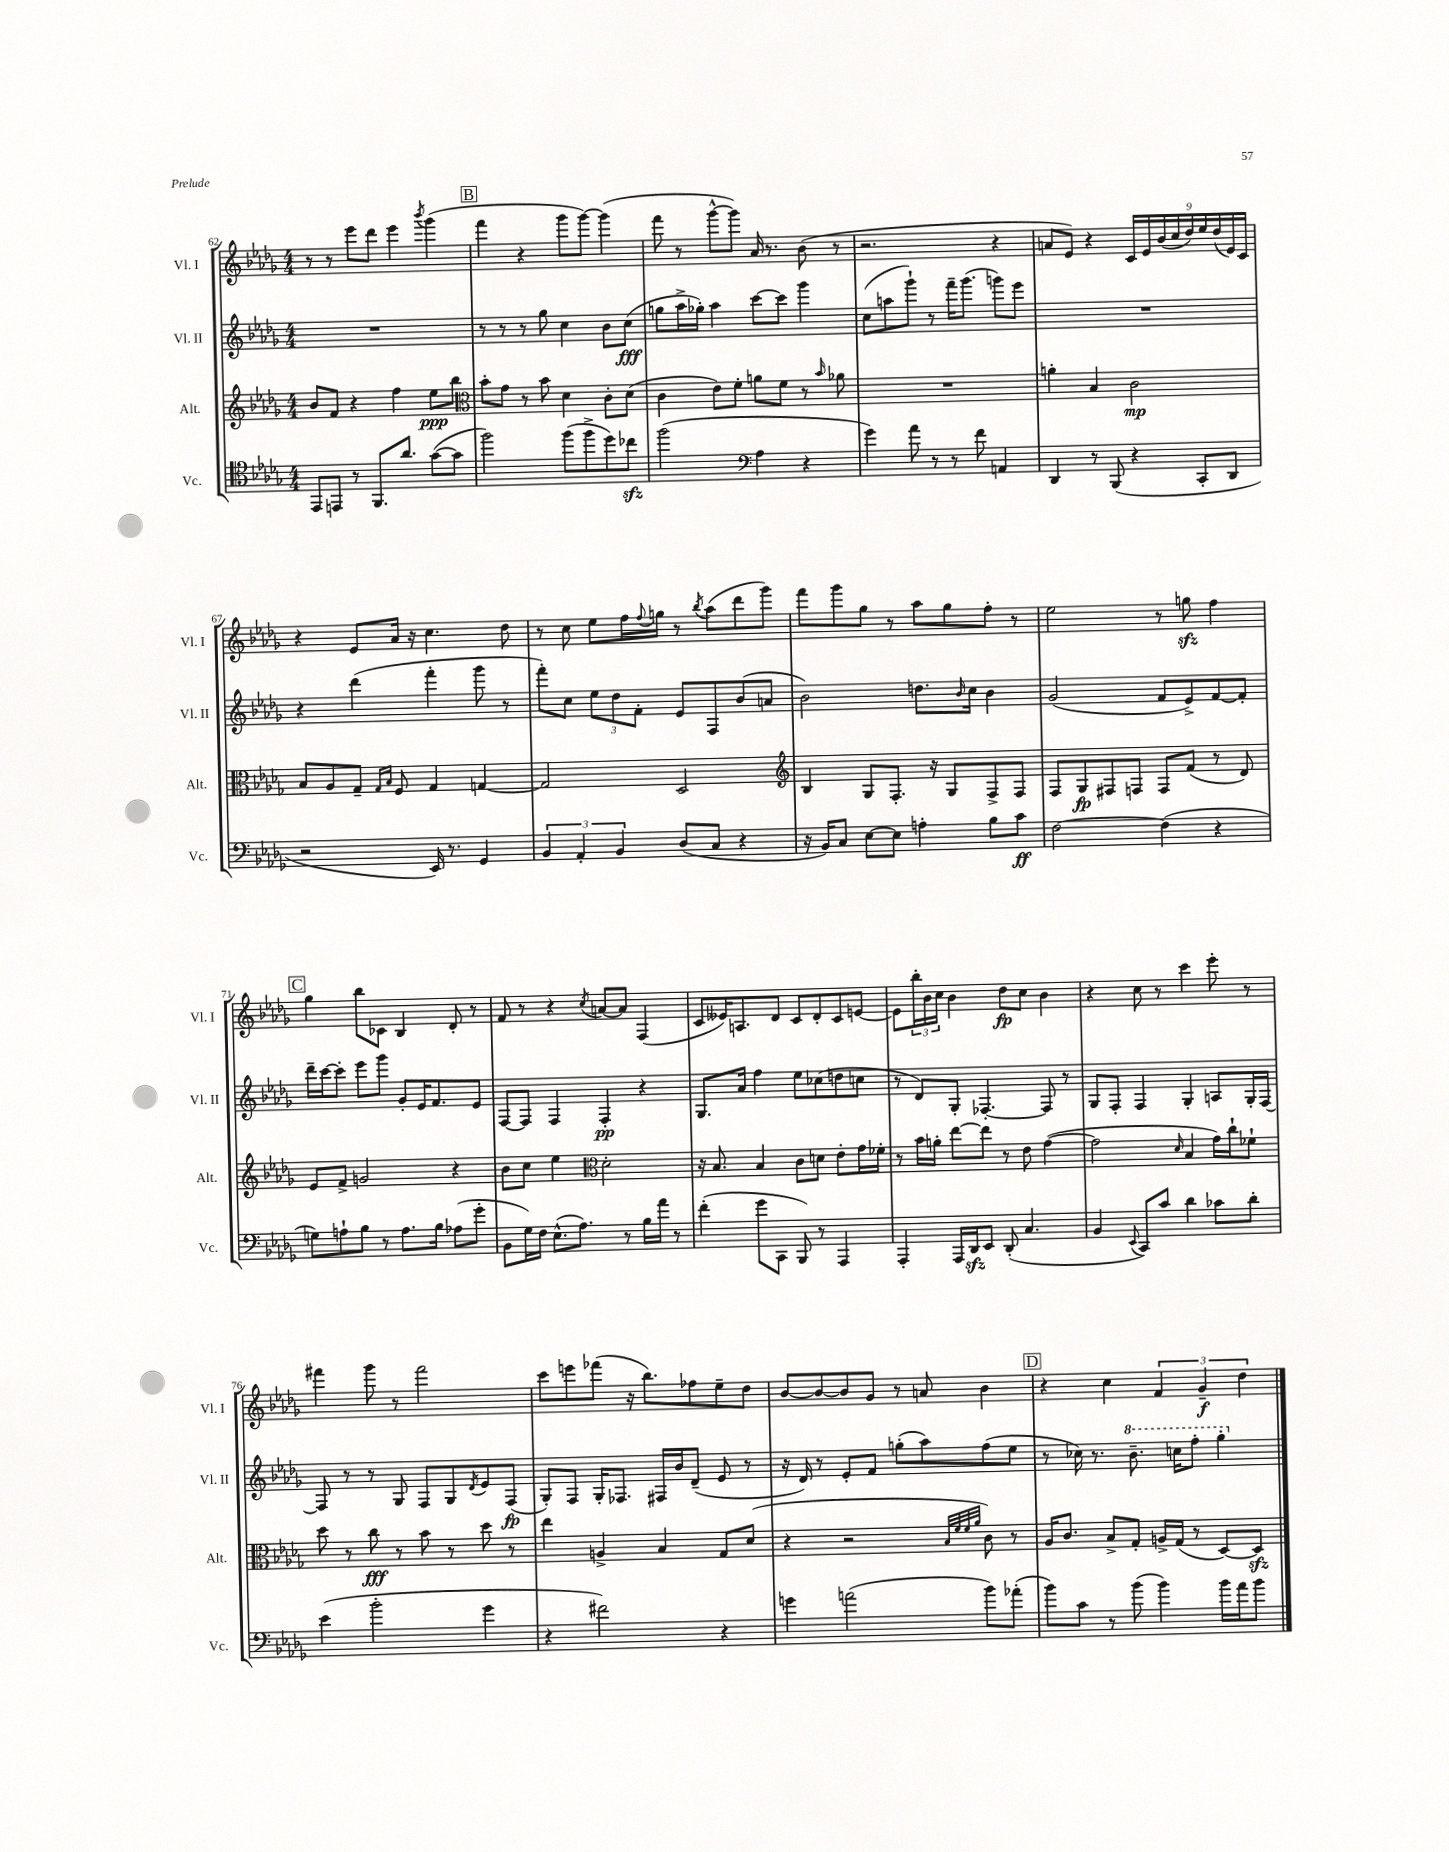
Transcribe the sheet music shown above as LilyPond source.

<<
\new StaffGroup <<
\new Staff = "s0" \with { instrumentName = "Vl. I" shortInstrumentName = "Vl. I" } {
    \clef treble \key des \major \numericTimeSignature \time 4/4
    r8 r8 ees'''8 des'''8 ees'''4 \acciaccatura { bes'''8 } ges'''4( |
    \mark \markup { \box "B" } f'''4 r4 ges'''8 ges'''8~) ges'''4( |
    f'''8 r8 ges'''8~-^ ges'''8) aes'16 r8. bes'8( r8 |
    r2. r4 |
    a'8 ees'8) r4 \tuplet 9/8 { c'16 ees'16 bes'16( c''16 des''16) ees''16 des''16( ees'16) c'16 } |
    r4 ees'8 aes'16 r16 c''4. des''8 |
    r8 c''8 ees''8 f''16 \appoggiatura { f''8 } g''16 r8 \acciaccatura { bes''8 } aes''8( des'''8 ges'''8) |
    f'''8 ges'''8 ges''8 r8 aes''8 ges''8 f''8-. r8 |
    ees''2 r8 g''8\sfz f''4 |
    \mark \markup { \box "C" } ges''4 bes''8 ces'8 bes4 des'8-. r8 |
    f'8 r8 r4 \acciaccatura { c''8 } a'8~ a'8 f4( |
    c'8 eeses'16) a8. des'8 c'8 des'8-. c'8 e'8~ |
    e'8 \tuplet 3/2 { bes''16-. bes'16 c''16 } bes'4 des''8\fp c''8 bes'4 |
    r4 c''8 r8 c'''4 ees'''8-. r8 |
    fis'''4 ges'''8 r8 fis'''2 |
    c'''8 e'''8 fes'''8( r16 bes''8.) fes''8 ees''8-- des''8 |
    bes'8~ bes'8~ bes'8 ges'8 r8 a'8 bes'4 |
    \mark \markup { \box "D" } r4 c''4 \tuplet 3/2 { f'4 ges'4--\f des''4 } \bar "|." |
}
\new Staff = "s1" \with { instrumentName = "Vl. II" shortInstrumentName = "Vl. II" } {
    \clef treble \key des \major \numericTimeSignature \time 4/4
    R1 |
    \mark \markup { \box "B" } r8 r8 r8 ges''8 c''4 bes'8 c''8\fff( |
    g''8 aes''16-> ges''16-.) aes''4 c'''8~ c'''8 ges'''4 |
    c''8( a''8 ges'''8-!) r8 f'''16-- ges'''8.( g'''8) ees'''8 |
    R1 |
    r4 des'''4( f'''4-. ges'''8 r8 |
    f'''8-.) c''8 \tuplet 3/2 { ees''8 des''8 f'8-. } ees'8 f8 bes'8( a'8 |
    bes'2) d''8. \grace { bes'16 } c''16 bes'4 |
    ges'2( f'8 ees'8->) f'8~ f'8-. |
    \mark \markup { \box "C" } des'''16-- c'''16~ c'''8-. ees'''8 ges'''8 ges'8-. ees'16 f'8. ees'8 |
    f8~ f8 f4 f4-.\pp r4 |
    ges8. aes'16 f''4 ees''8 ces''8( d''8 c''8 |
    r8 des'8) ges8-. fes4.~-. fes8 r8 |
    ges8 f8-. f4 ges4-. a8 ges16-. f16~ |
    f8 r8 r8 ges8 f8 ges8 \acciaccatura { des'8 } ees'8 f8\fp( |
    ges8-.) f8 ges16-. fes8. fis16 bes'16 des'8--( ees'8 r8 |
    r16 des'16) r8 ees'8-. f'8 g''8-.( aes''8) f''8( ees''8 |
    \mark \markup { \box "D" } r8 ces''16) r8. \ottava #1 bes''8.-- c'''!16 f'''8-. ges'''4-. \ottava #0 \bar "|." |
}
\new Staff = "s2" \with { instrumentName = "Alt." shortInstrumentName = "Alt." } {
    \clef treble \key des \major \numericTimeSignature \time 4/4
    bes'8 f'8 r4 f''4 ees''8\ppp bes''8 |
    \mark \markup { \box "B" } \clef alto bes'8-. ges'8 r8 bes'8 des'4 c'8-. des'8( |
    c'4 ees'8) f'8-. a'8 f'8 r8 \grace { bes'16 } aes'8 |
    R1 |
    a'4-. bes4 c'2\mp |
    bes8 aes8 ges8-- \grace { ges16 bes16 } f8 ges4 g4~ |
    g2 des2 |
    \clef treble bes4 ges8 f8.-. r16 ges8 f8-> f8 |
    f8 ges8\fp fis8 f8 f8 f'8( r8 des'8) |
    \mark \markup { \box "C" } ees'8 f'8-> g'2 r4 |
    bes'8 c''8 ees''4 \clef alto des'2-. |
    r16 bes8. bes4 c'8 d'8 ees'8-. ges'16 fes'16-. |
    r8 bes'16 a'16-. ees''8~ ees''8 r8 ees'8 ges'4~( |
    ges'2 \grace { des'16 } bes4 ges'16) c''16-! fes'8-! |
    des''8 r8 c''8\fff r8 bes'8 r8 des''8 r8 |
    ees''4 a4-> bes4 ges8 des'8( |
    r4 r2 \grace { bes32 f'32 f'32 aes'32 } c'8) r8 |
    \mark \markup { \box "D" } aes16 c'8. bes8-> ges8-. a16-> ges16( r8 des8~) des8\sfz \bar "|." |
}
\new Staff = "s3" \with { instrumentName = "Vc." shortInstrumentName = "Vc." } {
    \clef tenor \key des \major \numericTimeSignature \time 4/4
    ees,8 e,8 r8 f,8. aes'8. ges'8~( ges'8 |
    \mark \markup { \box "B" } f''2) f''8( f''8-> des''8) ces''8\sfz |
    f''2( \clef bass aes4 r4 |
    ges'4) aes'8 r8 r8 f'8 a,4 |
    des,4 r8 bes,,8( r4 c,8-. des,8 |
    r2 ees,16) r8. ges,4 |
    \tuplet 3/2 { bes,4 aes,4-. bes,4 } des8( c8 r4 |
    r16 bes,16) c8 ees8~ ees8 a4-. bes8 c'8\ff |
    f2~ f4( r4 |
    \mark \markup { \box "C" } g8) a8-! bes8 r8 a8. bes16 aes8( ges'8-. |
    bes,8 ges16) f16 ees8.-^( aes8.) r8 bes16 aes'16 r8 |
    f'4-.( ges'8 c,8 bes,,8) r8 aes,,4 |
    aes,,4-. aes,,16 des,16\sfz ees,8 des,8-.( c4. |
    bes,4 \appoggiatura { ees,8 } c,8) c'8 des'4 ces'8 des'8-. |
    ees'4( bes'2-. ges'4 |
    r4 fis'2) r4 |
    g'4 a'2( bes'8) aes'8-.( |
    \mark \markup { \box "D" } bes'8) c'8 r8 bes'8( bes'4) bes'16 aes'16 bes'8 \bar "|." |
}
>>
>>
\layout { \context { \Score currentBarNumber = #62 } }
